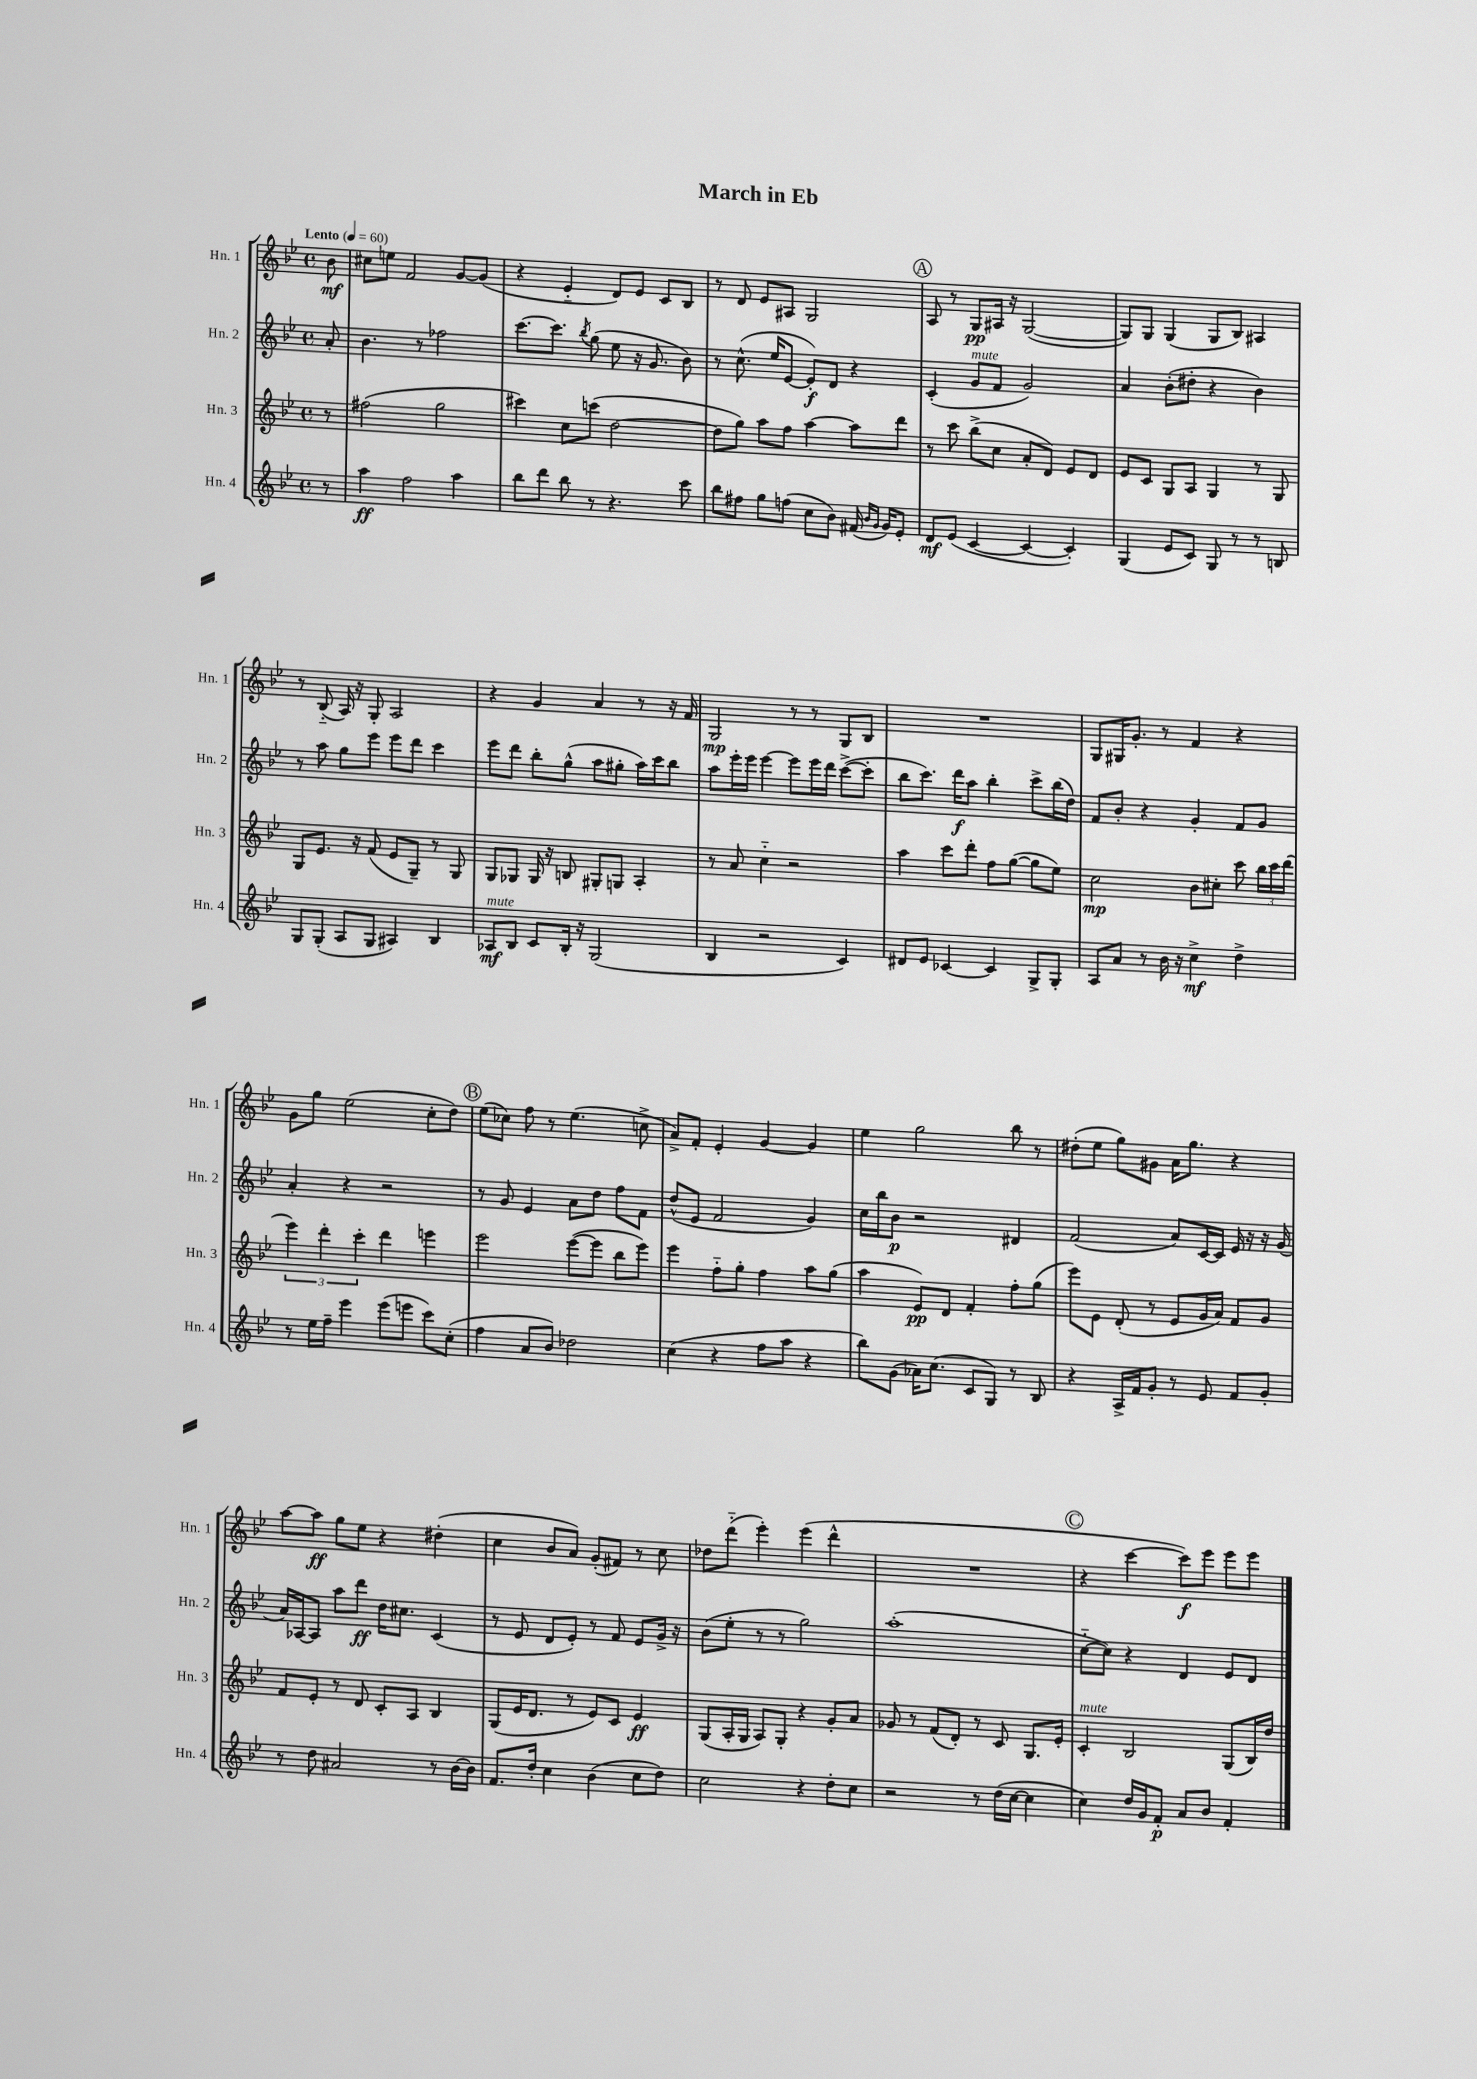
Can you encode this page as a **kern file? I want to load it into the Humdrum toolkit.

**kern	**kern	**kern	**kern
*staff4	*staff3	*staff2	*staff1
*clefG2	*clefG2	*clefG2	*clefG2
*k[b-e-]	*k[b-e-]	*k[b-e-]	*k[b-e-]
*M4/4	*M4/4	*M4/4	*M4/4
*met(c)	*met(c)	*met(c)	*met(c)
*MM60	*MM60	*MM60	*MM60
8r	8r	8a'	8b-
=	=	=	=
4aa	(2ff#	4.b-	8cc#
.	.	.	8ee
2ff	.	.	2f
.	.	8r	.
.	2gg	2ff-	.
4aa	.	.	[8g
.	.	.	(8g]
=	=	=	=
8bb-	4ccc#)	[8.ccc	4r
8ddd	.	.	.
.	.	8.ccc]	.
8bb-	8cc	.	4e-'~
.	.	8qbb-	.
8r	(8ccc	(8gg	.
4.r	[2dd	8ee-	8d)
.	.	16r	8e-
.	.	8.g	.
.	.	.	8c
8ccc	.	8b-)	8B-
=	=	=	=
8bb-	8dd]	8r	8r
8ff#	8gg)	(8.cc^^	8d
8gg	8aa	.	8e-
.	.	16ee-	.
(8ff	8ff	[8e-	8A#
8cc	[4aa	8e-'])	2G
8b-)	.	8d	.
(16f#	8aa]	4r	.
16qqb-	.	.	.
16qqg	.	.	.
16g)	.	.	.
8e-'	8ddd	.	.
=	=	=	=
8d	8r	(4c'	8A
(8e-	8ccc	.	8r
[4c	(8bb-^	8g	8G
.	8cc	8f	16A#
.	.	.	16r
4c_	8a'	2g)	([2G
.	8d)	.	.
4c'])	8e-	.	.
.	8d	.	.
=	=	=	=
(4G	8e-	4a	8G])
.	8c	.	8G
8e-	8G	(8b-'	(4G
8c)	8A	8dd#'	.
8G	4G	4r	8G
8r	.	.	8B-)
8r	8r	4b-)	4A#
8B	8G	.	.
=	=	=	=
8G	8G	8r	8r
(8G'	8.e-	8aa	(8B-'~
8A	.	8gg	16A)
.	16r	.	16r
8G	(8f	8eee-	8G'
4A#)	8e-	8eee-	2A
.	8G~)	8ddd	.
4B-	8r	4ccc	.
.	8G	.	.
=	=	=	=
8A-	8G	8eee-	4r
8B-	8G-	8ddd	.
8c	16G-	8bb-'	4g
.	16r	.	.
16B-'	8B	(8gg^^	.
16r	.	.	.
(2G	8G#'	8aa	4a
.	8G	8gg#'	.
.	4A'	16aa)	8r
.	.	16ccc	.
.	.	8bb-	16r
.	.	.	16f
=	=	=	=
4B-	8r	8aa	2G
.	8a	16eee-'	.
.	.	16eee-	.
2r	4cc'~	[4eee-	.
.	2r	8eee-]	8r
.	.	16eee-	8r
.	.	16ddd	.
4c)	.	([8ccc^	8G
.	.	8ccc']	8B-
=	=	=	=
8d#	4aa	8bb-	1r
8e-	.	8.ccc)	.
[4c-	8ccc	.	.
.	.	16ddd	.
.	8ddd'	8aa	.
4c-]	8ff	4bb-'	.
.	([8gg	.	.
8G^	8gg]	8ccc^	.
8G'	8ee-)	(16bb-	.
.	.	16dd)	.
=	=	=	=
8A	2cc	8f	8G
8a	.	8b-'	16G#
.	.	.	8.g'
8r	.	4r	.
16b-	.	.	8r
16r	.	.	.
4cc^	8b-	4g'	4f
.	8cc#'	.	.
4dd^	8ccc	8f	4r
.	24bb-	8g	.
.	24ccc	.	.
.	(24ddd	.	.
=	=	=	=
8r	6eee-)	4a'	8g
16ee-	.	.	8gg
.	6ddd'	.	.
16ff~	.	.	.
4eee-	.	4r	(2ee-
.	6ccc'	.	.
(8eee-	4ddd	2r	.
8eee	.	.	.
8ccc)	4eee	.	8cc'
(8cc'	.	.	8dd)
=	=	=	=
4ff	2eee-	8r	(8ee-
.	.	8g	8cc-)
8a	.	4e-	8ff
8b-)	.	.	8r
2dd-	([8eee-	8a	(4.ee-
.	8eee-]	8dd	.
.	8bb-	8ff	.
.	8eee-)	8f	8cc^
=	=	=	=
(4cc	4eee-	(8dd^^	8a^)
.	.	8e-	8f'
4r	8ff'~	2f	4e-'
.	8gg'	.	.
8ff	4ff	.	[4g
8aa	.	.	.
4r	8aa	4g)	4g]
.	(8gg	.	.
=	=	=	=
8bb-)	4aa	16cc	4ee-
.	.	16bb-	.
(8g	.	8b-	.
16a-)	8e-)	2r	2gg
(8.cc	.	.	.
.	8d	.	.
8c	4f'	.	.
8G)	.	.	.
8r	8ff'	4d#	8bb-
8B-	(8gg	.	8r
=	=	=	=
4r	8eee-)	(2f	(8dd#'
.	8e-	.	8ee-
16A^	(8d'	.	8gg)
16f	.	.	.
8g'	8r	.	8g#
8r	8e-	8a)	16a
.	.	.	8.gg
8e-	16g	[16c	.
.	16a)	16c]	.
8f	8f	16e-	4r
.	.	16r	.
8g'	8g	16r	.
.	.	(16g	.
=	=	=	=
8r	8f	16a)	[8aa
.	.	[16A-	.
8dd	8e-'	8A-]	8aa]
2a#	8r	8aa	8gg
.	8d	8ddd	8ee-
.	8c'	16dd	4r
.	.	8.cc#	.
.	8A	.	.
8r	4B-	(4c	(4dd#'
[16b-	.	.	.
16b-]	.	.	.
=	=	=	=
8.f	(8G	8r	4cc
.	16e-	8e-	.
16dd'	8.d	.	.
4cc	.	8d	8b-
.	8r	8e-')	8a)
(4b-	8e-)	8r	(8g'
.	8c	8f	8f#)
8cc	4e-	8e-	8r
8dd)	.	16g^	8cc
.	.	16r	.
=	=	=	=
2cc	(8G	(8b-	8dd-
.	16A'	8ee-'	(8ddd'~
.	16G	.	.
.	8A)	8r	4eee-')
.	8G'	8r	.
4r	4r	2gg)	(4eee-
8dd'	8g'	.	4ddd^^
8cc	8a	.	.
=	=	=	=
2r	8g-	(1aa'	1r
.	8r	.	.
.	(8f	.	.
.	8d')	.	.
8r	8r	.	.
(16dd	8c	.	.
[16cc	.	.	.
4cc]	8.G	.	.
.	16e-'	.	.
=	=	=	=
4cc)	4c'	[8cc'~	4r
.	.	8cc])	.
16dd	2B-	4r	[4ccc
16g	.	.	.
8f'	.	.	.
8a	.	4d	8ccc])
8b-	.	.	8eee-
4f'	(8G	8e-	8eee-
.	16B-)	8d	8eee-
.	16dd	.	.
==	==	==	==
*-	*-	*-	*-
